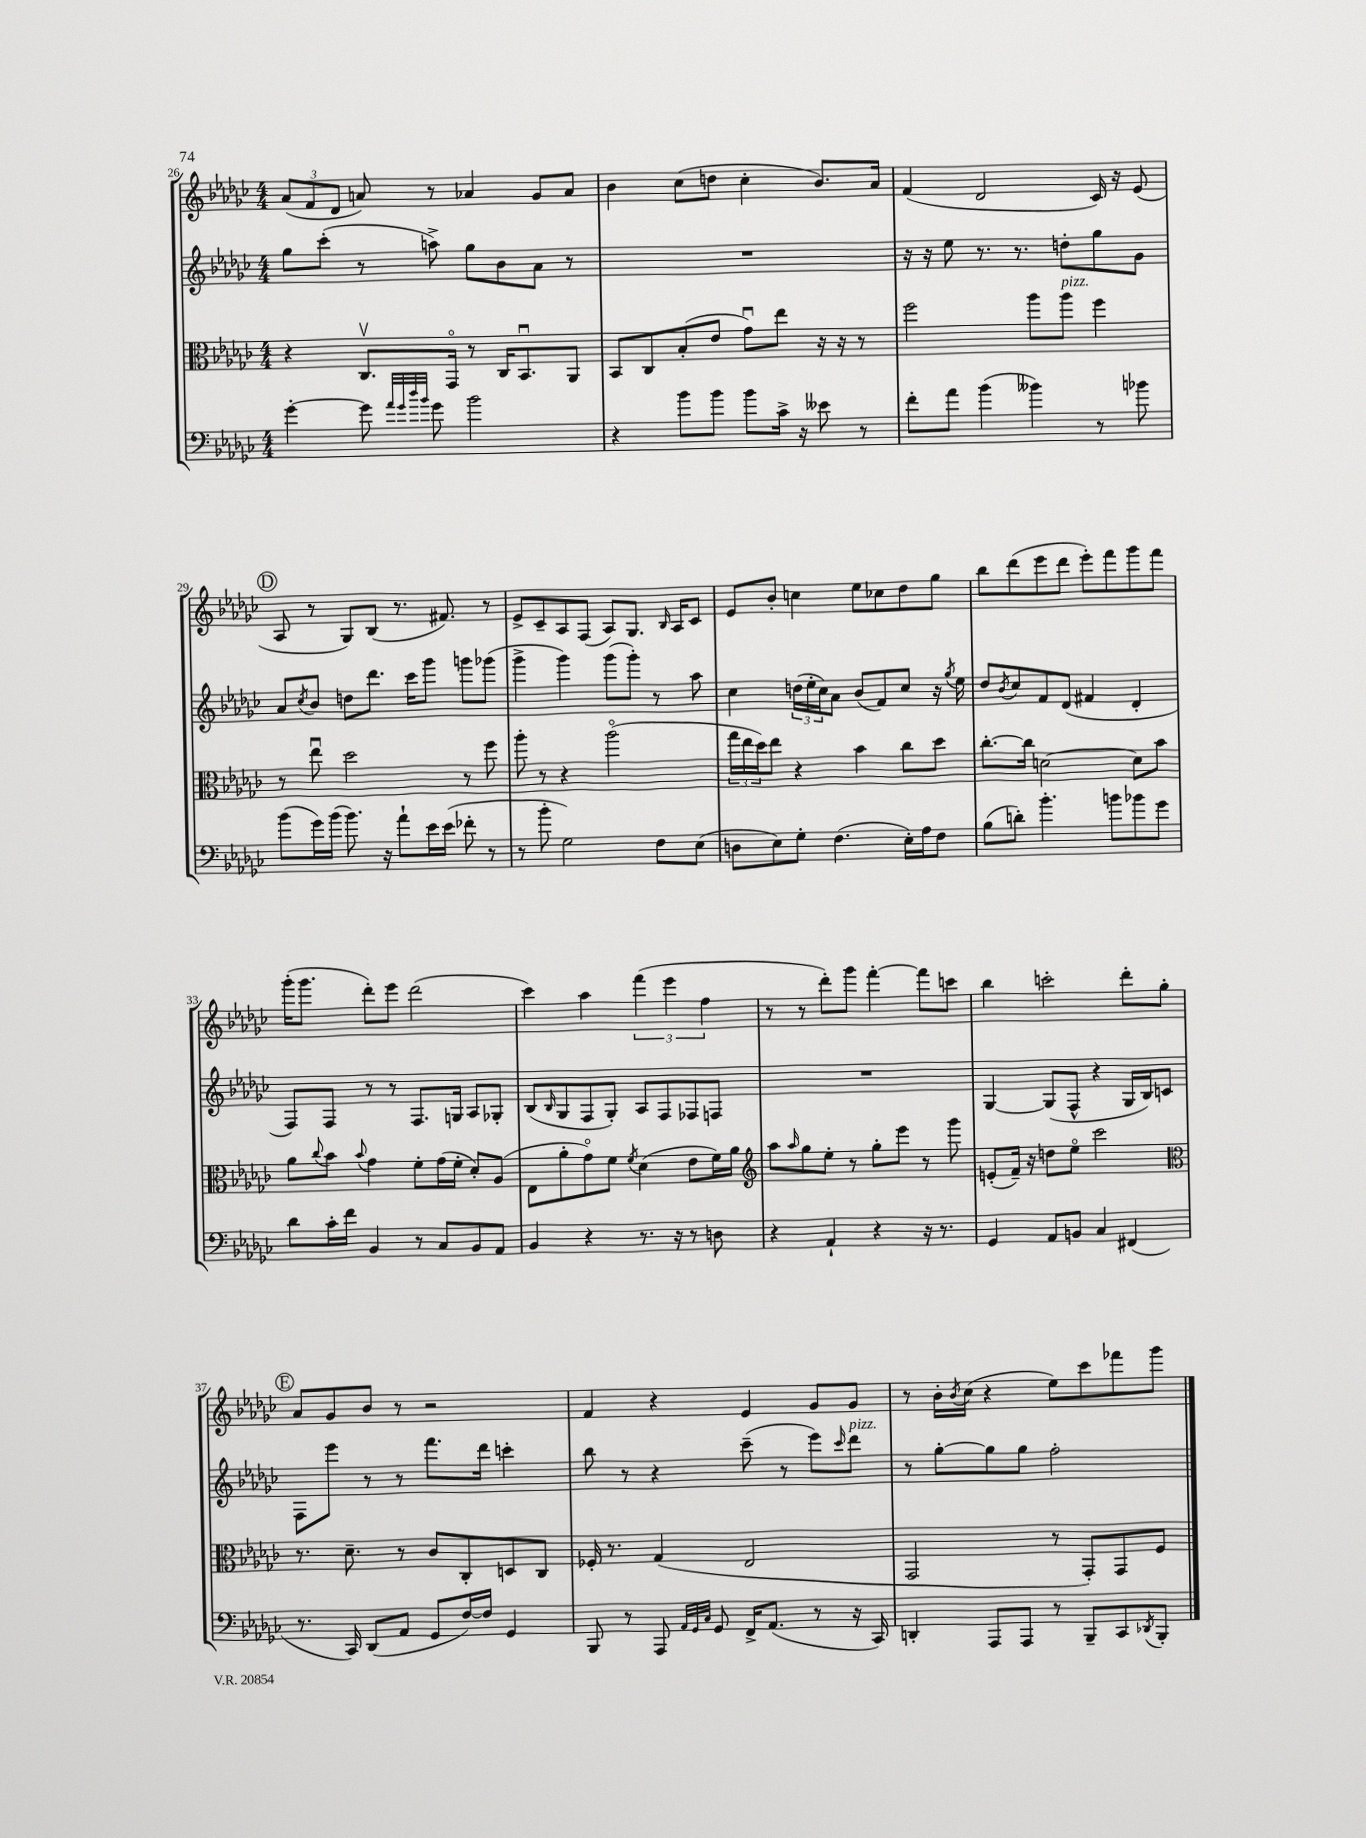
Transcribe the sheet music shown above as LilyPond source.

<<
\new StaffGroup <<
\new Staff = "s0" {
    \clef treble \key ges \major \numericTimeSignature \time 4/4
    \tuplet 3/2 { aes'8( f'8 des'8 } a'8) r8 aes'4 ges'8 aes'8 |
    bes'4 ces''8( d''8 ces''4-. bes'8.) aes'16 |
    f'4( des'2 ces'16) r16 ees'8( |
    \mark \markup { \circle "D" } aes8 r8 ges8) bes8( r8. fis'8.) r8 |
    ees'8-> ces'8-- aes8 f8( aes8) ges8. \grace { bes16 } aes16 ces'8 |
    ees'8 bes'8-. c''4 ees''8 ces''8 des''8 ges''8 |
    bes''8 des'''8( ees'''8 des'''8 ees'''8-.) f'''8 ges'''8 f'''8 |
    ges'''16-.( ges'''8. des'''8-.) ees'''8 des'''2( |
    ces'''4) aes''4 \tuplet 3/2 { f'''4( ees'''4 f''4 } |
    r8 r8 des'''8-.) ges'''8 f'''4~-. f'''8 c'''8 |
    bes''4 c'''2-. des'''8-. ges''8-. |
    \mark \markup { \circle "E" } aes'8 ges'8 bes'8 r8 r2 |
    f'4 r4 ees'4 ges'8 ges'8 |
    r8 bes'16-. \acciaccatura { bes'8 } ces''16( r4 ees''8) ces'''8 fes'''8 ges'''8 \bar "|." |
}
\new Staff = "s1" {
    \clef treble \key ges \major \numericTimeSignature \time 4/4
    ges''8 ces'''8-.( r8 a''8->) ges''8 bes'8 aes'8 r8 |
    R1 |
    r16 r16 ees''8 r8. r8. d''8-. ges''8 ges'8 |
    \mark \markup { \circle "D" } aes'8 \acciaccatura { ces''8 } bes'8 d''8 des'''8. ces'''16 ges'''8 g'''8 ges'''8( |
    ges'''4-> ges'''4) ges'''8( ges'''8-.) r8 aes''8 |
    ces''4 \tuplet 3/2 { d''16( ees''16-. ces''16) } aes'8 bes'8( f'8) ces''8 r16 \acciaccatura { ges''8 } ees''16 |
    des''8 \acciaccatura { bes'8 } ces''8 f'8 des'8( fis'4 des'4-. |
    f8) f8 r8 r8 f8. g16 aes8 ges8-. |
    bes8( \grace { bes16 } ges8 f8 ges8-.) aes8 f8 fes8 f8 |
    R1 |
    ges4~ ges8( f8-^ r4 ges16 bes16) c'8 |
    \mark \markup { \circle "E" } f8 ees'''8 r8 r8 f'''8. des'''16 c'''4-. |
    bes''8 r8 r4 ces'''8--( r8 ees'''8) \grace { ces'''16 } des'''8^\markup { \italic "pizz." } |
    r8 ges''8~-. ges''8 ges''8 f''2-. \bar "|." |
}
\new Staff = "s2" {
    \clef alto \key ges \major \numericTimeSignature \time 4/4
    r4 ces8.\upbow ges,16\flageolet r8 ces16 bes,8.\downbow aes,8 |
    bes,8 ces8 bes8-.( ees'8 ges'8\downbow) ees''8 r16 r16 r8 |
    f''2 aes''8 aes''8^\markup { \italic "pizz." } f''4 |
    \mark \markup { \circle "D" } r8 ees''8\downbow des''2 r8 f''8 |
    aes''8-. r8 r4 aes''2\flageolet( |
    \tuplet 3/2 { ges''16 ees''16 des''16) } ees''8 r4 bes'4 ces''8 des''8 |
    ces''8.~-. ces''16 d'2~ d'8 bes'8 |
    aes'8 \appoggiatura { ces''8 } bes'8 \appoggiatura { bes'8 } ges'4 f'8-. ges'16( f'16-. des'8-.) aes8( |
    ees8 aes'8-. ges'8\flageolet) f'8 \acciaccatura { f'8 } des'4( ees'8 f'16) aes'16 |
    \clef treble aes''8 \grace { aes''16 } ges''8 ees''8-. r8 ges''8-. ees'''8 r8 ges'''8 |
    e'8-.( f'16--) r16 d''8 ees''8\flageolet ces'''2 |
    \mark \markup { \circle "E" } \clef alto r8. des'8.-- r8 ces'8 ces8-. d8 ces8 |
    fes16-. r8. ges4( ees2 |
    ges,2 r8 ges,8-.) ges,8 f8 \bar "|." |
}
\new Staff = "s3" {
    \clef bass \key ges \major \numericTimeSignature \time 4/4
    ges'4~-. ges'8 \grace { aes'32 ges'32 des''32 bes'32 } ges'8 bes'2 |
    r4 bes'8 bes'8 bes'8 ces'16-> r16 eeses'8 r8 |
    f'8-. aes'8 bes'4( beses'4) r8 bes'8 |
    \mark \markup { \circle "D" } bes'8( ges'16) bes'16( bes'8.) r16 aes'8-! ees'16 ees'16( fes'8-. r8 |
    r8 bes'8-. ges2) f8 ees8( |
    d8 ees8) ges8-. f4.( ees16-.) aes16 f8 |
    bes8( d'8-.) bes'4.-. b'8 bes'8 ges'8 |
    des'8 ces'16-. f'16 bes,4 r8 ces8 bes,8 aes,8 |
    bes,4 r4 r8. r16 r8 d8 |
    r4 aes,4-! r4 r16 r8. |
    ges,4 aes,8 b,8 ces4 fis,4( |
    \mark \markup { \circle "E" } r8. ces,16) des,8( aes,8 ges,8 f16~) f16 ges,4 |
    bes,,8 r8 aes,,8 \grace { aes,32 ges,32 ces32 } ges,8 f,16-> aes,8.( r8 r16 ces,16) |
    d,4-. aes,,8 aes,,8 r8 bes,,8-- ces,8 \acciaccatura { des,8 } bes,,8-. \bar "|." |
}
>>
>>
\layout { \context { \Score currentBarNumber = #26 } }
